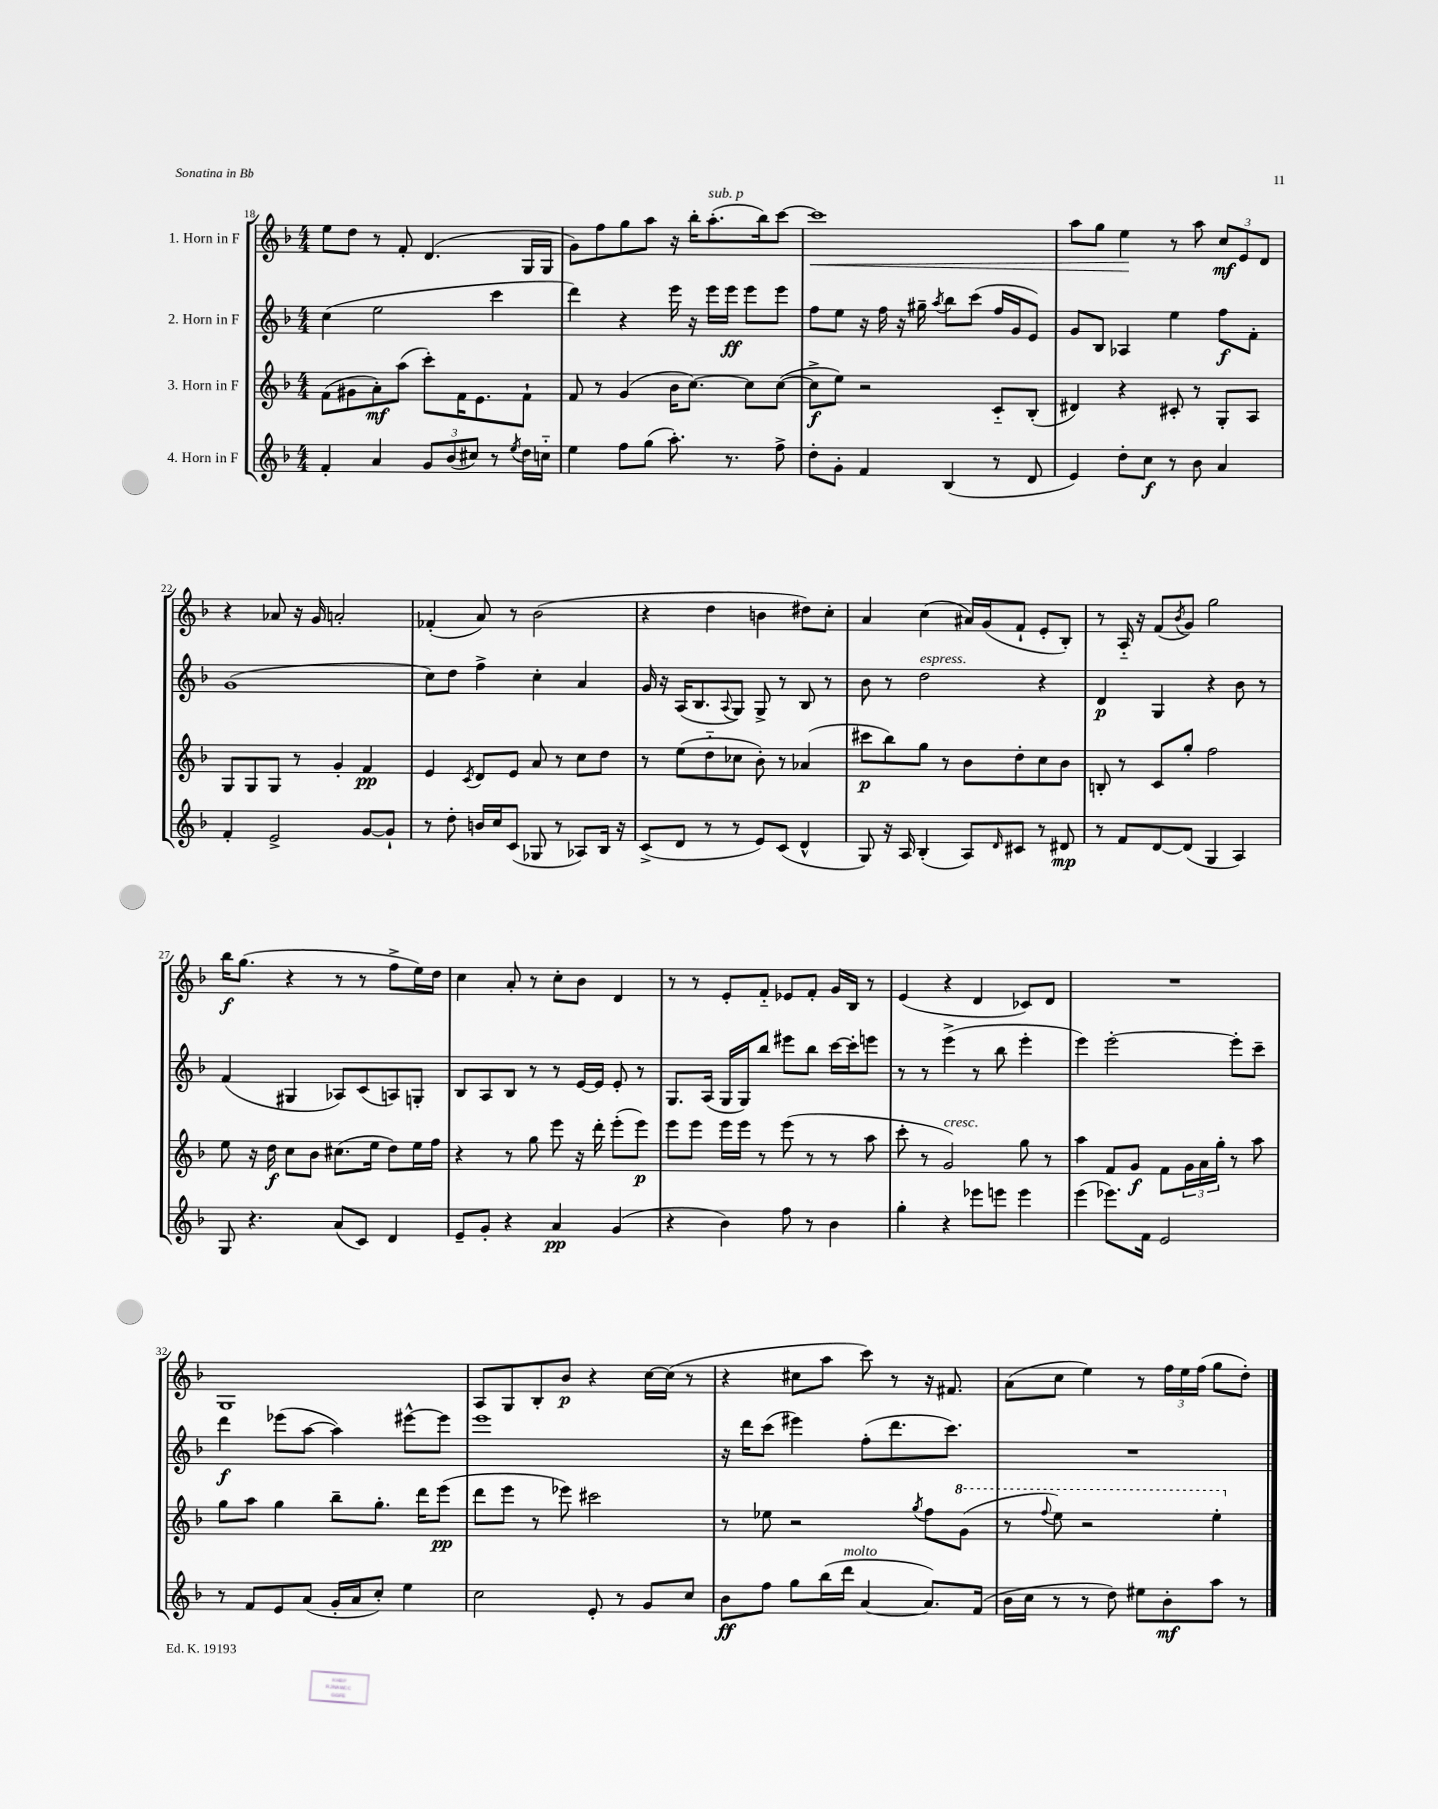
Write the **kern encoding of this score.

**kern	**dynam	**kern	**dynam	**kern	**dynam	**kern	**dynam
*part4	*part4	*part3	*part3	*part2	*part2	*part1	*part1
*staff4	*staff4	*staff3	*staff3	*staff2	*staff2	*staff1	*staff1
*I"4. Horn in F	*	*I"3. Horn in F	*	*I"2. Horn in F	*	*I"1. Horn in F	*
*clefG2	*	*clefG2	*	*clefG2	*	*clefG2	*
*k[b-]	*	*k[b-]	*	*k[b-]	*	*k[b-]	*
*M4/4	*	*M4/4	*	*M4/4	*	*M4/4	*
=18	=18	=18	=18	=18	=18	=18	=18
4f'/	.	(8f\L	.	(4cc\	.	8ee\L	.
.	.	8g#X\	.	.	.	8dd\J	.
4a/	.	8a'\)	mf	2ee\	.	8r	.
.	.	(8aa\J	.	.	.	8f'/	.
12g/L	.	8ccc'\L)	.	.	.	(4.d/	.
(12b-/	.	.	.	.	.	.	.
.	.	16f\K	.	.	.	.	.
12cc#X/J)	.	.	.	.	.	.	.
.	.	8.e\	.	.	.	.	.
8r	.	.	.	4ccc\	.	.	.
8qee/	.	.	.	.	.	.	.
16dd\LL	.	8f`\J	.	.	.	16G/LL	.
16ccn\JJ	.	.	.	.	.	16G/JJ	.
=19	=19	=19	=19	=19	=19	=19	=19
4ee\	.	8f/	.	4ddd\)	.	8g\L)	.
.	.	8r	.	.	.	8ff\	.
8ff\L	.	(4g/	.	4r	.	8gg\	.
(8gg\J	.	.	.	.	.	8aa\J	.
8.aa'\)	.	16b-\KL	.	16eee\	.	16r	.
.	.	[8.cc\J)	.	16r	.	16bb-'\KL	.
!	!	!	!	!	!	!LO:TX:a:i:t=sub. p	!
.	.	.	.	16eee\LL	.	(8.aa'\	.
8.r	.	.	.	16eee\JJ	ff	.	.
.	.	8cc\L]	.	8eee\L	.	.	.
.	.	.	.	.	.	16bb-\k)	.
8ff^\	.	([8cc\J	.	8eee\J	.	[8ccc\J	.
=20	=20	=20	=20	=20	=20	=20	=20
!	!	!	!	!	!	!	!LO:HP:b
8dd'\L	.	8cc^\L]	f	8ff\L	.	1ccc]	<
8g'\J	.	8ee\J)	.	8ee\J	.	.	.
4f/	.	2r	.	16r	.	.	.
.	.	.	.	16ff\	.	.	.
.	.	.	.	16r	.	.	.
.	.	.	.	16gg#X~\	.	.	.
.	.	.	.	8qaa/	.	.	.
(4B-/	.	.	.	8bb-\L	.	.	.
.	.	.	.	(8ccc\J	.	.	.
8r	.	8c/L	.	16ff/LL	.	.	.
.	.	.	.	16g/J	.	.	.
8d/	.	(8B-'/J	.	8e/J)	.	.	.
=21	=21	=21	=21	=21	=21	=21	=21
4e/)	.	4d#X/)	.	8g/L	.	8aa\L	.
.	.	.	.	8B-/J	.	8gg\J	.
8dd'\L	.	4r	.	4A-X/	.	4ee\	.
8cc\J	f	.	.	.	.	.	.
8r	.	8c#X'/	.	4ee\	.	8r	[
8b-\	.	8r	.	.	.	8aa\	.
4a/	.	8G'/L	.	8ff\L	f	12cc/L	mf
.	.	.	.	.	.	12e/	.
.	.	8A/J	.	8f'\J	.	.	.
.	.	.	.	.	.	12d/J	.
!!LO:LB:g=z
=22	=22	=22	=22	=22	=22	=22	=22
4f'/	.	8G/L	.	(1g	.	4r	.
.	.	8G/	.	.	.	.	.
2e^/	.	8G/J	.	.	.	8a-X/	.
.	.	8r	.	.	.	16r	.
.	.	.	.	.	.	16g/	.
.	.	4g'/	.	.	.	2an'/	.
[8g/L	.	4f/	pp	.	.	.	.
8g`/J]	.	.	.	.	.	.	.
=23	=23	=23	=23	=23	=23	=23	=23
8r	.	4e/	.	8cc\L)	.	(4f-X'/	.
8dd'\	.	.	.	8dd\J	.	.	.
.	.	8qc/	.	.	.	.	.
16bn/LL	.	8d/L	.	4ff^\	.	8a/)	.
16cc/J	.	.	.	.	.	.	.
(8c/J	.	8e/J	.	.	.	8r	.
8G-X/	.	8a/	.	4cc'\	.	(2b-\	.
8r	.	8r	.	.	.	.	.
8A-X/L)	.	8cc\L	.	4a/	.	.	.
16B-/Jk	.	8dd\J	.	.	.	.	.
16r	.	.	.	.	.	.	.
=24	=24	=24	=24	=24	=24	=24	=24
(8c^/L	.	8r	.	16g/	.	4r	.
.	.	.	.	16r	.	.	.
8d/J	.	(8ee\L	.	(16A/KL	.	.	.
.	.	.	.	8.B-/	.	.	.
8r	.	8dd\	.	.	.	4dd\	.
.	.	.	.	8qqA/	.	.	.
8r	.	8cc-X\J	.	8G/J)	.	.	.
8e/L)	.	8b-'\)	.	8G^/	.	4bn\	.
(8c/J	.	8r	.	8r	.	.	.
4d^^/	.	(4a-X/	.	8B-/	.	8dd#X\L)	.
.	.	.	.	8r	.	8cc'\J	.
=25	=25	=25	=25	=25	=25	=25	=25
8G/)	.	8ccc#X\L	p	8b-\	.	4a/	.
16r	.	8bb-\)	.	8r	.	.	.
16A/	.	.	.	.	.	.	.
!	!	!	!	!LO:TX:a:i:t=espress.	!	!	!
(4B-'/	.	8gg\J	.	2dd\	.	(4cc\	.
.	.	8r	.	.	.	.	.
8A/L)	.	8b-\L	.	.	.	16a#X/LL)	.
.	.	.	.	.	.	(16g/J	.
16qqd/	.	.	.	.	.	.	.
8c#X/J	.	8dd'\	.	.	.	8f`/J	.
8r	.	8cc\	.	4r	.	8e'/L	.
8d#X/	mp	8b-\J	.	.	.	8B-'/J)	.
=26	=26	=26	=26	=26	=26	=26	=26
8r	.	8Bn'/	.	4d/	p	8r	.
8f/L	.	8r	.	.	.	16A/	.
.	.	.	.	.	.	16r	.
[8d/	.	8c/L	.	4G/	.	(8f/L	.
.	.	.	.	.	.	8qb-/	.
(8d/J]	.	8gg'/J	.	.	.	8g/J)	.
4G/	.	2ff\	.	4r	.	2gg\	.
4A/)	.	.	.	8b-\	.	.	.
.	.	.	.	8r	.	.	.
!!LO:LB:g=z
=27	=27	=27	=27	=27	=27	=27	=27
8G/	.	8ee\	.	(4f/	.	16bb-\KL	f
.	.	.	.	.	.	(8.gg\J	.
4.r	.	16r	.	.	.	.	.
.	.	16dd\	f	.	.	.	.
.	.	8cc\L	.	4G#X/	.	4r	.
.	.	8b-\J	.	.	.	.	.
(8a/L	.	(8.cc#X\L	.	8A-X/L)	.	8r	.
8c/J)	.	.	.	(8c/	.	8r	.
.	.	16ee\Jk	.	.	.	.	.
4d/	.	8dd\L)	.	8An/)	.	8ff^\L	.
.	.	16ee\L	.	8Gn'/J	.	16ee\L)	.
.	.	16ff\JJ	.	.	.	16dd\JJ	.
=28	=28	=28	=28	=28	=28	=28	=28
8e~/L	.	4r	.	8B-/L	.	4cc\	.
8g'/J	.	.	.	8A/	.	.	.
4r	.	8r	.	8B-/J	.	8a'/	.
.	.	8gg\	.	8r	.	8r	.
4a/	pp	8eee\	.	8r	.	8cc'\L	.
.	.	16r	.	[16e/LL	.	8b-\J	.
.	.	16ddd'\	.	16e/JJ]	.	.	.
(4g/	.	(8eee'\L	.	8e'/	.	4d/	.
.	.	8eee\J)	p	8r	.	.	.
=29	=29	=29	=29	=29	=29	=29	=29
4r	.	8eee\L	.	8.G/L	.	8r	.
.	.	8eee\J	.	.	.	8r	.
.	.	.	.	(16A/Jk	.	.	.
4b-\)	.	16eee\LL	.	16G/LL	.	8e'/L	.
.	.	16eee\JJ	.	16G/J)	.	.	.
.	.	8r	.	8bb-/J	.	8f/J	.
8ff\	.	(8eee\	.	8eee#X\L	.	8e-X/L	.
8r	.	8r	.	8bb-\J	.	8f'/J	.
4b-\	.	8r	.	[16ccc\LL	.	16g/LL	.
.	.	.	.	16ccc'\J]	.	16B-/JJ	.
.	.	8aa\	.	8eeen\J	.	8r	.
=30	=30	=30	=30	=30	=30	=30	=30
4gg'\	.	8ccc'\	.	8r	.	(4e/	.
.	.	8r	.	8r	.	.	.
!	!	!LO:TX:a:i:t=cresc.	!	!	!	!	!
4r	.	2g/)	.	(4eee^\	.	4r	.
8eee-X\L	.	.	.	8r	.	4d/	.
8eeen\J	.	.	.	8bb-\	.	.	.
4eee\	.	8gg\	.	4eee'\	.	8c-X/L)	.
.	.	8r	.	.	.	8d/J	.
=31	=31	=31	=31	=31	=31	=31	=31
(4eee\	.	4aa\	.	4eee\)	.	1r	.
8.eee-X\L)	.	8f/L	.	[2eee'\	.	.	.
.	.	8g/J	f	.	.	.	.
16f\Jk	.	.	.	.	.	.	.
2e/	.	8f\L	.	.	.	.	.
.	.	24g\L	.	.	.	.	.
.	.	24a\	.	.	.	.	.
.	.	24gg'\JJ	.	.	.	.	.
.	.	8r	.	8eee'\L]	.	.	.
.	.	8aa\	.	8ccc~\J	.	.	.
!!LO:LB:g=z
=32	=32	=32	=32	=32	=32	=32	=32
8r	.	8gg\L	.	4ddd\	f	1G	.
8f/L	.	8aa\J	.	.	.	.	.
8e/	.	4gg\	.	(8eee-X\L	.	.	.
(8a/J	.	.	.	[8aa\J	.	.	.
16g'/LL	.	8bb-~\L	.	4aa\])	.	.	.
16a/J	.	.	.	.	.	.	.
8cc'/J)	.	8.gg'\J	.	.	.	.	.
4ee\	.	.	.	[8eee#X^^\L	.	.	.
.	.	16ddd\KL	.	.	.	.	.
.	.	(8eee\J	pp	8eee#\J]	.	.	.
=33	=33	=33	=33	=33	=33	=33	=33
2cc\	.	8ddd\L	.	1eee	.	8A/L	.
.	.	8eee\J	.	.	.	8G/	.
.	.	8r	.	.	.	8B-'/	.
.	.	8eee-X\)	.	.	.	8b-/J	p
8e'/	.	2ccc#X\	.	.	.	4r	.
8r	.	.	.	.	.	.	.
8g/L	.	.	.	.	.	[16cc\LL	.
.	.	.	.	.	.	(16cc\JJ]	.
8cc/J	.	.	.	.	.	8r	.
=34	=34	=34	=34	=34	=34	=34	=34
8b-\L	ff	8r	.	16r	.	4r	.
.	.	.	.	16ddd\KL	.	.	.
8ff\J	.	8ee-X\	.	(8ccc\J	.	.	.
8gg\L	.	2r	.	4eee#X\)	.	8cc#X\L	.
(16bb-\L	.	.	.	.	.	8aa\J	.
!LO:TX:a:i:t=molto	!	!	!	!	!	!	!
16ddd\JJ	.	.	.	.	.	.	.
[4a/	.	.	.	(8ff'\L	.	8ccc\)	.
.	.	.	.	8.ddd\	.	8r	.
.	.	8qgg/	.	.	.	.	.
8.a/L])	.	8ff\L	.	.	.	16r	.
.	.	.	.	8.ccc\J)	.	8.f#X/	.
*	*	*8va	*	*	*	*	*
.	.	(8gg\J	.	.	.	.	.
(16f/Jk	.	.	.	.	.	.	.
=35	=35	=35	=35	=35	=35	=35	=35
16b-\LL	.	8r	.	1r	.	(8a\L	.
16cc\JJ	.	.	.	.	.	.	.
.	.	8qqfff/	.	.	.	.	.
8r	.	8eee\)	.	.	.	8cc\J	.
8r	.	2r	.	.	.	4ee\)	.
8dd\)	.	.	.	.	.	.	.
8ee#X\L	.	.	.	.	.	8r	.
8b-'\	mf	.	.	.	.	24ff\LL	.
.	.	.	.	.	.	24ee\	.
.	.	.	.	.	.	(24ff\JJ	.
8aa\J	.	4eee'\	.	.	.	8gg\L	.
8r	.	.	.	.	.	8dd'\J)	.
*	*	*X8va	*	*	*	*	*
==	==	==	==	==	==	==	==
*-	*-	*-	*-	*-	*-	*-	*-
